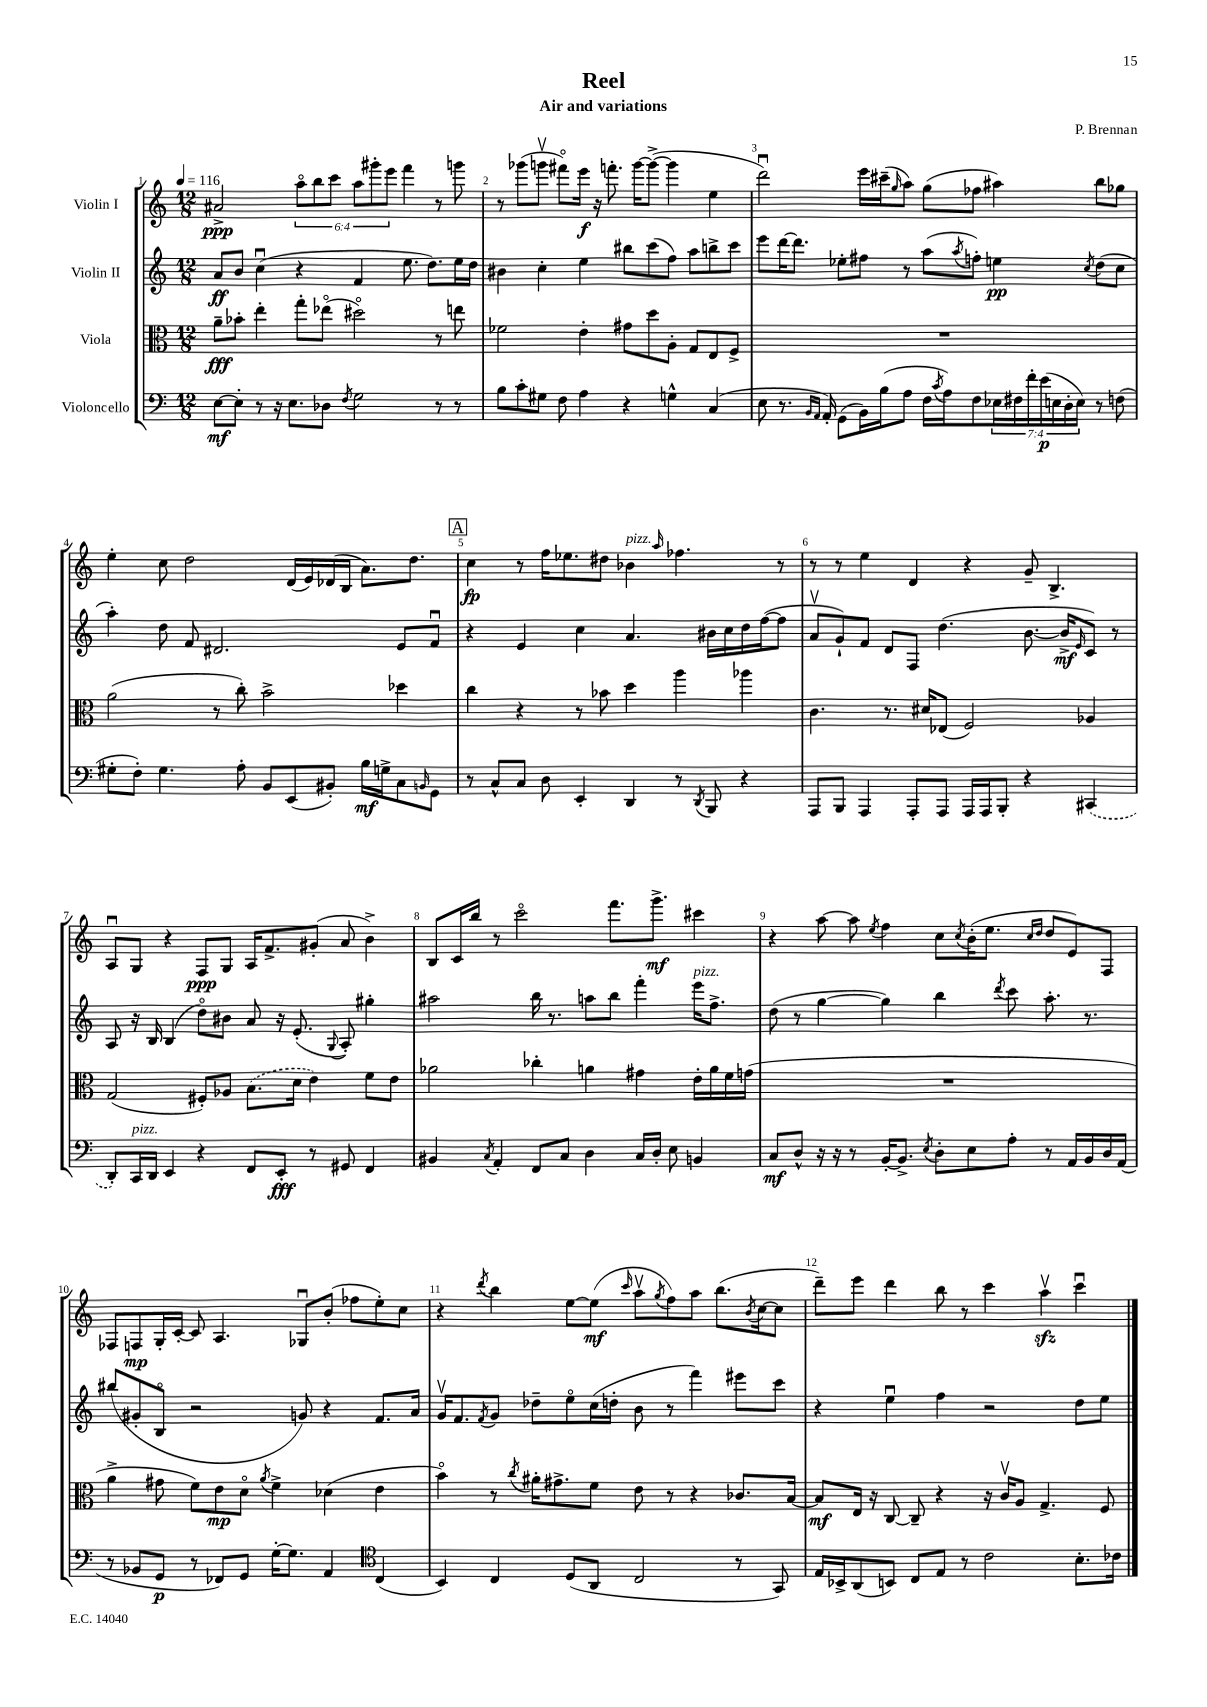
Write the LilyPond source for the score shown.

\header { title = "Reel" composer = "P. Brennan" subtitle = "Air and variations" }
<<
\new StaffGroup <<
\new Staff = "s0" \with { instrumentName = "Violin I" } {
    \clef treble \key c \major \numericTimeSignature \time 12/8 \override Staff.TupletNumber.text = #tuplet-number::calc-fraction-text \tempo 4 = 116
    ais'2->\ppp \tuplet 6/4 { a''8\flageolet b''8 c'''8 a''8 gis'''8-. e'''8 } f'''4 r8 g'''8 |
    r8 ges'''8( g'''8\upbow fis'''8\flageolet) e'''16\f r16 f'''8.-. g'''16~ g'''8~->( g'''4 e''4 |
    d'''2\downbow) e'''16 cis'''16--( \grace { g''16 } a''8) g''8( fes''8 ais''4) b''8 ges''8 |
    e''4-. c''8 d''2 d'16( e'16) des'16( b16 a'8.) d''8. |
    \mark \markup { \box "A" } c''4\fp r8 f''16 ees''8. dis''8 bes'4^\markup { \italic "pizz." } \grace { a''16 } fes''4. r8 |
    r8 r8 e''4 d'4 r4 g'8-- b4.-> |
    a8\downbow g8 r4 f8\ppp g8 a16 f'8.-> gis'8-.( a'8 b'4->) |
    b8 c'16 b''16 r8 c'''2\flageolet f'''8. g'''8.->\mf cis'''4 |
    r4 a''8~ a''8 \acciaccatura { e''8 } f''4 c''8 \acciaccatura { c''8 } b'16-.( e''8. \grace { c''16 d''16 } d''8 e'8) f8 |
    fes8 f8\mp g16-. c'16~-. c'8 a4. ges8\downbow b'8-.( fes''8 e''8-.) c''8 |
    r4 \acciaccatura { d'''8 } b''4 e''8~ e''8\mf( \grace { c'''16 } a''8\upbow \acciaccatura { g''8 } f''8) a''8 b''8.( \acciaccatura { b'8 } c''16~ c''8 |
    d'''8--) e'''8 d'''4 b''8 r8 c'''4 a''4\upbow\sfz c'''4\downbow \bar "|." |
}
\new Staff = "s1" \with { instrumentName = "Violin II" } {
    \clef treble \key c \major \numericTimeSignature \time 12/8
    a'8\ff b'8 c''4\downbow( r4 f'4 e''8. d''8.) e''16 d''16 |
    bis'4 c''4-. e''4 bis''8 c'''8( f''8) a''8 b''8-> c'''8 |
    e'''8 d'''16~ d'''8. ees''8-. fis''8 r8 a''8( \acciaccatura { a''8 } f''8-.) e''4\pp \acciaccatura { c''8 } d''8( c''8 |
    a''4-.) d''8 f'8 dis'2. e'8 f'8\downbow |
    \mark \markup { \box "A" } r4 e'4 c''4 a'4. bis'16 c''16 d''16 f''16~( f''8 |
    a'8\upbow g'8-!) f'8 d'8 f8 d''4.( b'8.~ b'16->\mf \grace { e'16 } c'8) r8 |
    a8 r16 b16 b4( d''8\flageolet) bis'8 a'8 r16 e'8.-.( \appoggiatura { g8 } a8-.) gis''4-. |
    ais''2 b''16 r8. a''8 b''8 f'''4-. e'''16^\markup { \italic "pizz." } f''8.-> |
    d''8( r8 g''4~ g''4) b''4 \acciaccatura { d'''8 } c'''8 a''8.-. r8. |
    bis''8( gis'8-. b8\flageolet r2 g'8) r4 f'8. a'16 |
    g'16\upbow f'8. \acciaccatura { f'8 } g'8 des''8-- e''8\flageolet c''16( d''16-. b'8 r8 f'''4) eis'''8 c'''8 |
    r4 e''4\downbow f''4 r2 d''8 e''8 \bar "|." |
}
\new Staff = "s2" \with { instrumentName = "Viola" } {
    \clef alto \key c \major \numericTimeSignature \time 12/8
    a'8--\fff bes'8-. e''4-. g''8-. ees''8\flageolet( dis''2\flageolet) r8 e''8 |
    fes'2 e'4-. gis'8 d''8 a8-. g8 e8 f8-> |
    R1. |
    a'2( r8 c''8-.) b'2-> des''4 |
    \mark \markup { \box "A" } c''4 r4 r8 bes'8 d''4 a''4 aes''4 |
    c'4. r8. dis'16 ees8( f2) aes4 |
    g2( fis8-.) aes8 \once \slurDashed b8.( d'16 e'4) f'8 e'8 |
    aes'2 ces''4-. a'4 gis'4 e'16-. a'16 f'16 g'16( |
    R1. |
    a'4-> gis'8 f'8) e'8\mp d'8\flageolet \acciaccatura { a'8 } f'4-> des'4( e'4 |
    b'4\flageolet) r8 \acciaccatura { c''8 } ais'16-. gis'8.-> f'8 e'8 r8 r4 ces'8. b16~ |
    b8\mf e16 r16 c8~ c8-- r4 r16 c'16\upbow a8 g4.-> f8 \bar "|." |
}
\new Staff = "s3" \with { instrumentName = "Violoncello" } {
    \clef bass \key c \major \numericTimeSignature \time 12/8 \override Staff.TupletNumber.text = #tuplet-number::calc-fraction-text
    e8~\mf e8-. r8 r16 e8. des8 \acciaccatura { f8 } g2 r8 r8 |
    b8 c'8-. gis8 f8 a4 r4 g4-^ c4( |
    e8 r8. \grace { b,16 a,16 } a,16-.) g,8( b,16) b16( a8 f16 \acciaccatura { c'8 } a16) f8 \tuplet 7/4 { ees16 fis16 f'16-. e'16\p( e16 d16-. e16) } r8 f8( |
    gis8-. f8-.) gis4. a8-. b,8 e,8( bis,8-.) b16\mf g16-> c8 \grace { b,16 } g,8 |
    \mark \markup { \box "A" } r8 c8-^ c8 d8 e,4-. d,4 r8 \acciaccatura { d,8 } b,,8 r4 |
    a,,8 b,,8 a,,4 a,,8-. a,,8 a,,16 a,,16 b,,8-. r4 \once \slurDashed cis,4( |
    d,8-.) c,16^\markup { \italic "pizz." } d,16 e,4 r4 f,8 e,8-.\fff r8 gis,8 f,4 |
    bis,4 \acciaccatura { c8 } a,4-. f,8 c8 d4 c16 d16-. e8 b,4 |
    c8\mf d8-^ r16 r16 r8 b,16~-. b,8.-> \acciaccatura { e8 } d8-. e8 a8-. r8 a,16 b,16 d16 a,16( |
    r8 bes,8 g,8\p r8 fes,8) g,8 g16~-. g8. a,4 \clef tenor c4( |
    b,4) c4 d8( a,8 c2 r8 g,8) |
    e16 bes,16-> a,8( b,8) c8 e8 r8 c'2 b8.-. ces'16 \bar "|." |
}
>>
>>
\layout { \context { \Score \override BarNumber.break-visibility = ##(#f #t #t) barNumberVisibility = #all-bar-numbers-visible } }
